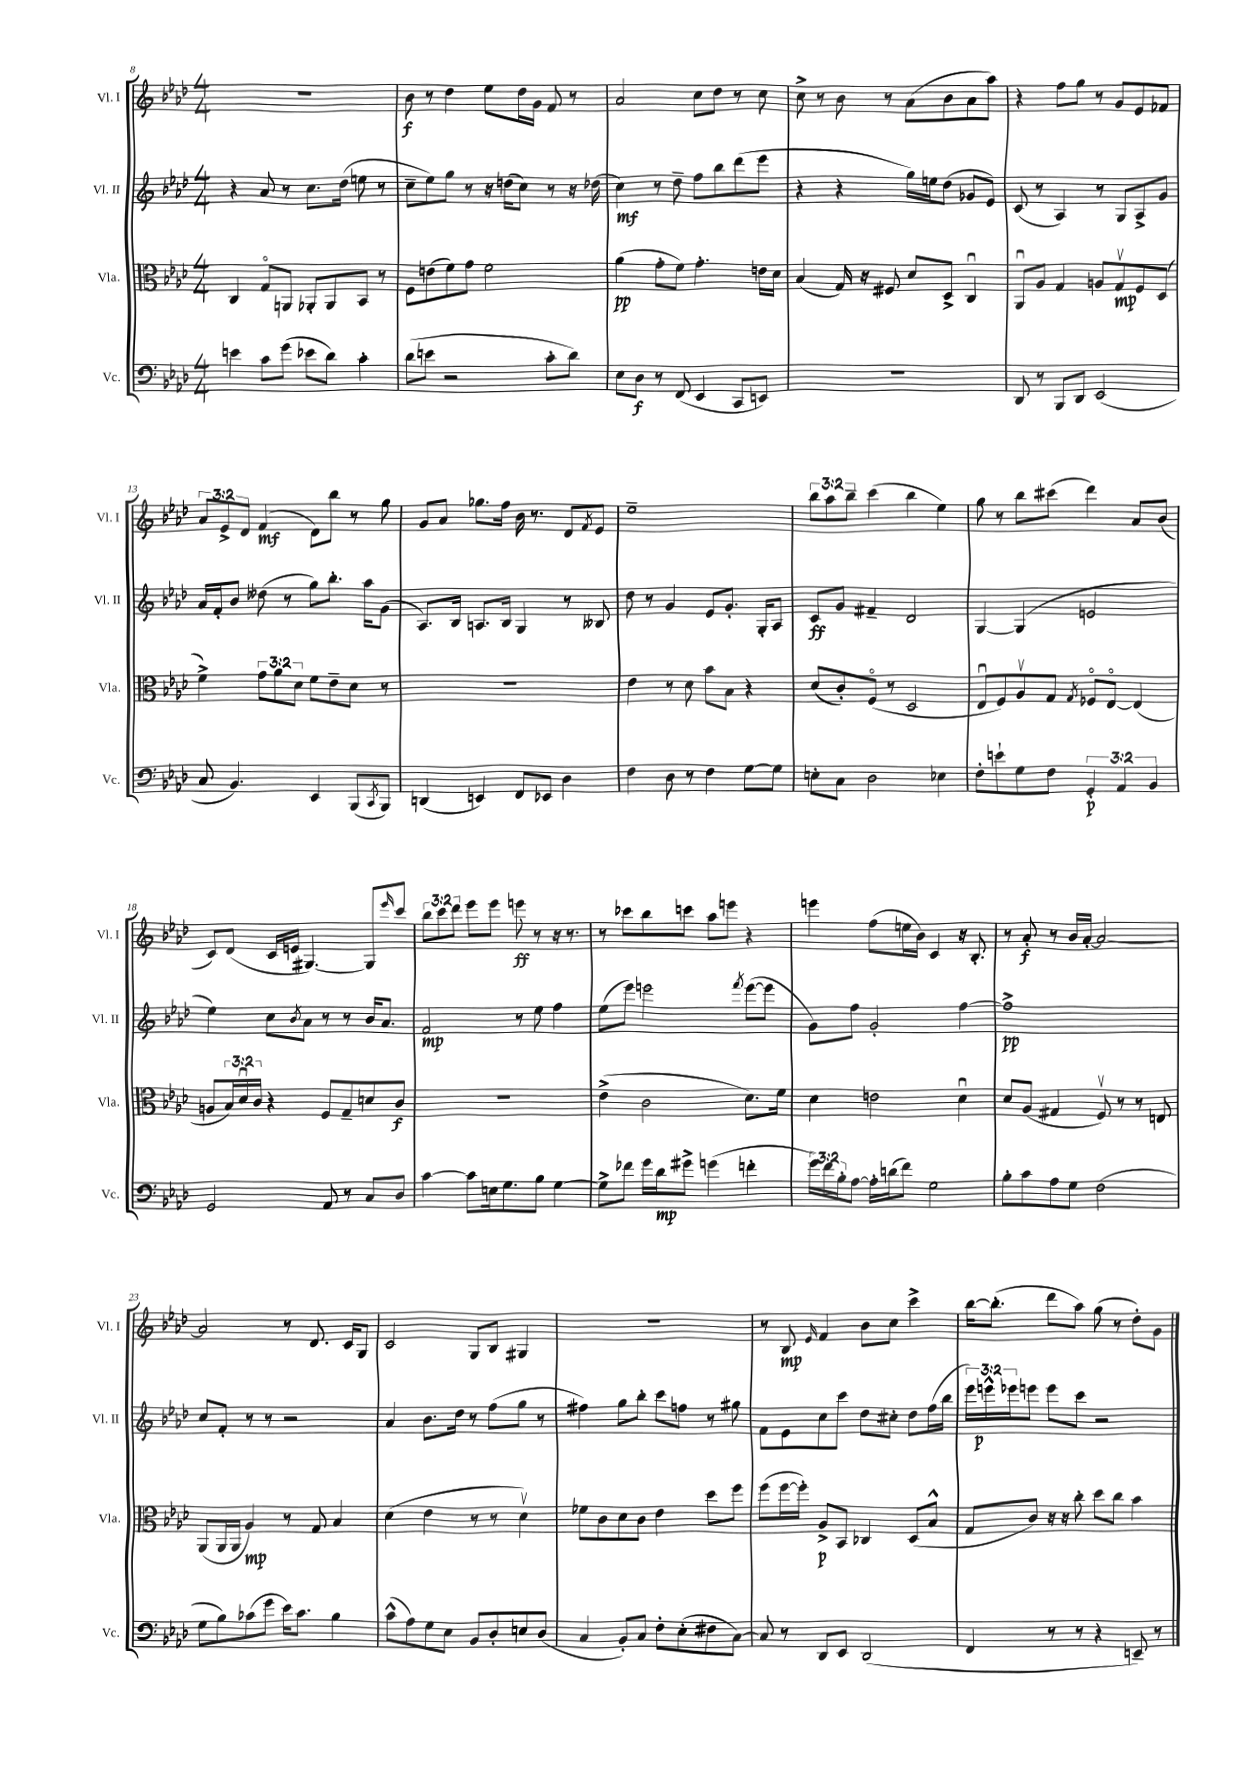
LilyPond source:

<<
\new StaffGroup <<
\new Staff = "s0" \with { instrumentName = "Vl. I" shortInstrumentName = "Vl. I" } {
    \clef treble \key aes \major \numericTimeSignature \time 4/4 \override Staff.TupletNumber.text = #tuplet-number::calc-fraction-text
    R1 |
    bes'8\f r8 des''4 ees''8 des''16 g'16 f'8 r8 |
    aes'2 c''8 des''8 r8 c''8 |
    c''8-> r8 bes'8 r8 aes'8( bes'8 aes'8 aes''8) |
    r4 f''8 g''8 r8 g'8 ees'8 fes'8 |
    \tuplet 3/2 { aes'8 ees'8-> des'8 } f'4\mf( des'8) bes''8 r8 g''8 |
    g'8 aes'8 ges''8. f''16 bes'16 r8. des'8 \acciaccatura { f'8 } ees'8 |
    ees''1-- |
    \tuplet 3/2 { bes''8 aes''8 bes''8-- } c'''4( bes''4 ees''4) |
    g''8 r8 bes''8 cis'''8( des'''4) aes'8 bes'8( |
    c'8) des'8( c'16 e'16 gis4.~) gis8 \grace { ees'''16 } c'''8 |
    \tuplet 3/2 { bes''8 c'''8 des'''8 } ees'''8 ees'''8 e'''8\ff r8 r16 r8. |
    r8 ces'''8 bes''8 c'''8 aes''8 e'''8 r4 |
    e'''4 f''8( e''16 bes'16) c'4 r16 bes8.-. |
    r8 aes'8-.\f r8 bes'16 aes'16~-. aes'2~ |
    aes'2 r8 des'8. c'16 g8 |
    c'2 g8 bes8 gis4 |
    r1 |
    r8 bes8\mp \grace { ees'16 } f'4 bes'8 c''8 c'''4-> |
    bes''16~ bes''8.-.( des'''8 aes''8) g''8( r8 des''8-.) g'8 \bar "|." |
}
\new Staff = "s1" \with { instrumentName = "Vl. II" shortInstrumentName = "Vl. II" } {
    \clef treble \key aes \major \numericTimeSignature \time 4/4 \override Staff.TupletNumber.text = #tuplet-number::calc-fraction-text
    r4 aes'8 r8 c''8. des''16( e''8 r8 |
    c''8-- ees''8) g''8 r8 r16 d''16( c''8) r8 r16 des''16( |
    c''4\mf) r8 des''8-- f''8 bes''8 des'''8( ees'''8 |
    r4 r4 g''16) e''16 des''8( ges'8 ees'8) |
    c'8( r8 aes4) r8 g8 aes8-> g'8 |
    aes'16 f'16-. bes'8 deses''8( r8 g''8) bes''8.-. aes''16 g'8( |
    aes8.) bes16 a8. bes16 g4 r8 beses8 |
    des''8 r8 g'4 ees'8 g'8.-. g16-. aes8 |
    c'8\ff g'8 fis'4-- des'2 |
    g4~ g4( e'2 |
    ees''4) c''8 \acciaccatura { bes'8 } aes'8 r8 r8 bes'16 aes'8. |
    f'2\mp r8 ees''8 f''4 |
    ees''8( ees'''8) e'''2 \acciaccatura { f'''8 } e'''8~( e'''8 |
    g'8) f''8 g'2-. f''4~ |
    f''1->\pp |
    c''8 f'8-. r8 r8 r2 |
    aes'4 bes'8. des''16 r8 f''8( g''8 r8 |
    fis''4) g''8 bes''8-. c'''8 f''8 r8 gis''8 |
    f'8 ees'8 c''8 c'''8 des''8 cis''8-. des''8 f''16( bes''16 |
    \tuplet 3/2 { ees'''16) e'''16-^\p ees'''16 } e'''8 e'''8 c'''8 r2 \bar "|." |
}
\new Staff = "s2" \with { instrumentName = "Vla." shortInstrumentName = "Vla." } {
    \clef alto \key aes \major \numericTimeSignature \time 4/4 \override Staff.TupletNumber.text = #tuplet-number::calc-fraction-text
    c4 g8\flageolet a,8 aes,8-. aes,8 bes,8 r8 |
    f8 e'8( f'8) g'8 f'2 |
    aes'4\pp( g'8-. f'8) g'4.-. e'16 des'16 |
    bes4( g16) r16 fis8 des'8 des8-> c4\downbow |
    aes,8\downbow aes8 g4 a8 g8\upbow\mp f8 des8( |
    f'4->) \tuplet 3/2 { g'8 aes'8 des'8 } f'8 ees'8-- des'8 r8 |
    R1 |
    ees'4 r8 des'8 bes'8 bes8 r4 |
    des'8( c'8-.) f8\flageolet( r8 des2 |
    ees8\downbow f8) aes8\upbow g8 \acciaccatura { g8 } fes8\flageolet ees8~\flageolet ees4( |
    a8 \tuplet 3/2 { bes16) des'16\downbow c'16 } r4 f8 g8-- d'8 c'8\f |
    R1 |
    ees'4->( c'2 des'8.) f'16 |
    des'4 e'2 des'4\downbow |
    des'8 aes8( gis4 f8\upbow) r8 r8 e8 |
    aes,8( aes,16 aes,16 aes4\mp) r8 g8 bes4 |
    des'4( ees'4 r8 r8 des'4\upbow) |
    fes'8 c'8 des'8 c'8 ees'4 des''8 f''8 |
    f''8( f''16~ f''16-.) aes8->\p bes,8 ces4 des8( bes8-^ |
    g8 c'8) r16 r16 c''8-. des''8 c''8 bes'4 \bar "|." |
}
\new Staff = "s3" \with { instrumentName = "Vc." shortInstrumentName = "Vc." } {
    \clef bass \key aes \major \numericTimeSignature \time 4/4 \override Staff.TupletNumber.text = #tuplet-number::calc-fraction-text
    e'4 c'8 g'8( ees'8 des'8) c'4-. |
    des'8( e'8 r2 c'8-. des'8) |
    ees8 des8\f r8 f,8( ees,4 c,8 e,8) |
    R1 |
    des,8 r8 bes,,8 des,8 ees,2( |
    c8 bes,4.) ees,4 bes,,8( \acciaccatura { c,8 } bes,,8) |
    d,4( e,4) f,8 ees,8 des4 |
    f4 des8 r8 f4 g8~ g8 |
    e8-. c8 des2 ees4 |
    f8-. e'8-! g8 f8 \tuplet 3/2 { g,4-.\p aes,4 bes,4 } |
    g,2 aes,8 r8 c8 des8 |
    c'4~ c'8 e16 g8. bes8 g4~ |
    g8-> fes'8 g'16 des'16\mp gis'8-> g'4( f'4-. |
    \tuplet 3/2 { g'16) f'16 bes16-. } aes8~ aes16-. d'16( f'8) g2 |
    bes8-. c'8 aes8 g8 f2( |
    g8 bes8) ces'8( g'8 ees'16) ces'8. bes4 |
    c'8-^( aes8) g8 ees8 bes,8 des8-. e8 des8( |
    c4 bes,8-.) c8 f8-. ees8-.( fis8 c8~) |
    c8 r8 des,8 ees,8 des,2( |
    f,4 r8 r8 r4 e,8--) r8 \bar "|." |
}
>>
>>
\layout { \context { \Score currentBarNumber = #8 } }
